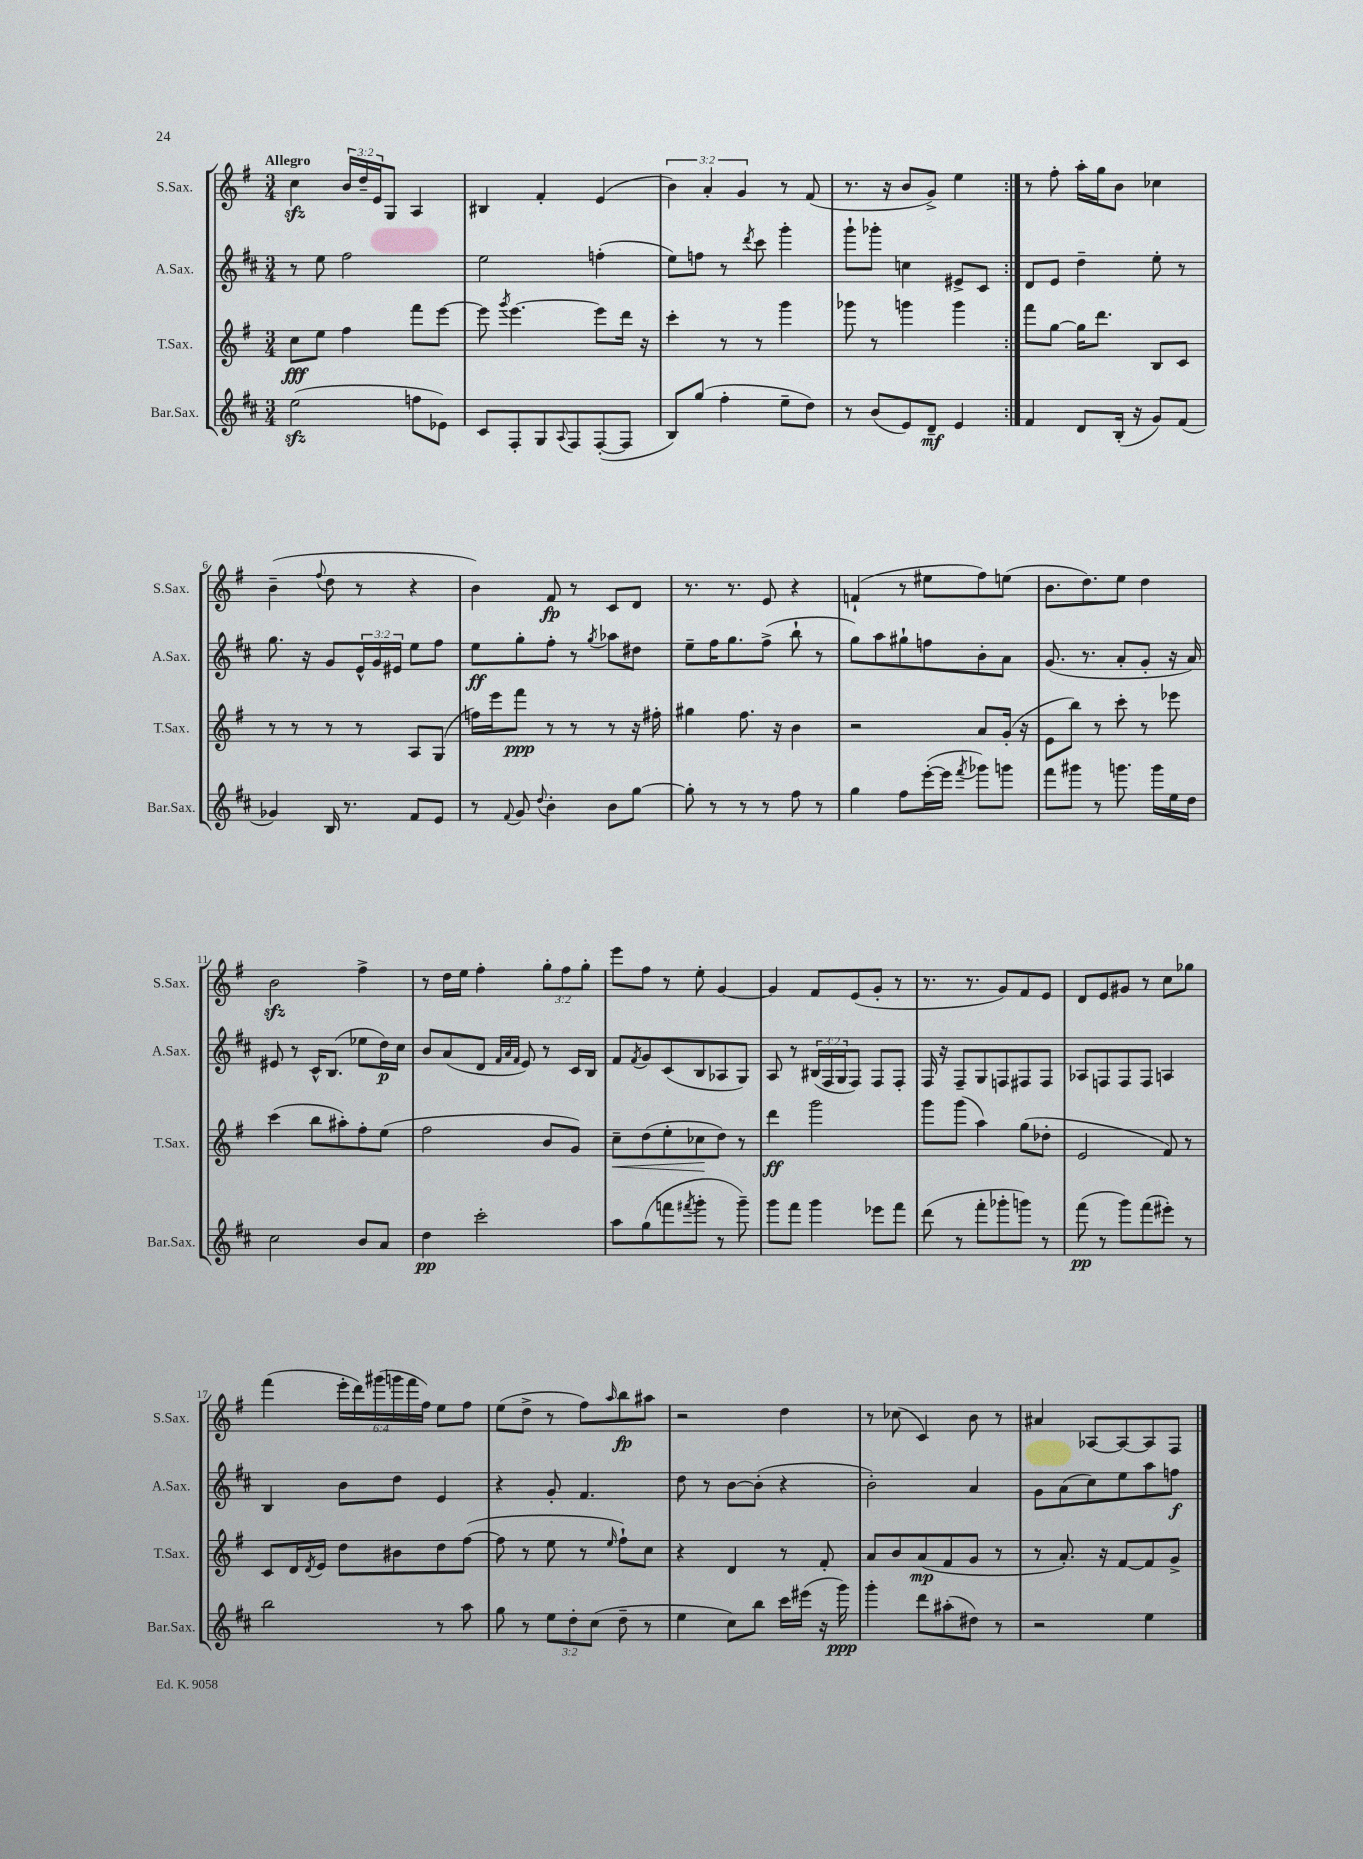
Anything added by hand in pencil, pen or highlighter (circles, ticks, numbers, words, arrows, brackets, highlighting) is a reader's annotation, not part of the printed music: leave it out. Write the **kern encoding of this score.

**kern	**kern	**kern	**kern
*staff4	*staff3	*staff2	*staff1
*clefG2	*clefG2	*clefG2	*clefG2
*k[f#c#]	*k[f#]	*k[f#c#]	*k[f#]
*M3/4	*M3/4	*M3/4	*M3/4
(2ee	8cc	8r	4cc
.	8ee	8ee	.
.	4ff#	2ff#	24b
.	.	.	24dd~
.	.	.	24e
.	.	.	8G
8ff	8fff#	.	4A
8e-)	[8eee	.	.
=	=	=	=
8c#	8eee]	2ee	4B#
.	8qggg	.	.
8F#'	[4.eee	.	.
8G	.	.	4f#'
8qqA	.	.	.
8F#	.	.	.
([8F#'	8eee]	(4ff'	(4e
8F#]	16ddd	.	.
.	16r	.	.
=	=	=	=
8B)	4ccc'	8ee)	6b)
(8gg	.	8ff	.
.	.	.	6a'
4ff#'	8r	8r	.
.	.	.	6g
.	.	8qddd	.
.	8r	8ccc#	.
8ee~	4ggg	4ggg'	8r
8dd)	.	.	(8f#
=	=	=	=
8r	8ggg-	8ggg`	8.r
(8b	8r	8ggg-'	.
.	.	.	16r
8e)	4ggg	4cc	8b
8d~	.	.	8g^)
4e	4ggg	8e#^	4ee
.	.	8c#	.
=:|!	=:|!	=:|!	=:|!
4f#	8fff#	8d	8r
.	[8gg	8e	8ff#'
8d	16gg]	4dd~	16aa'
.	8.ddd	.	16gg
(16B'	.	.	8b
16r	.	.	.
8g)	8B	8ee'	4cc-
(8f#	8c	8r	.
=	=	=	=
4g-)	8r	8.gg	(4b~
.	8r	.	.
.	.	16r	.
.	.	.	8qqff#
16B	8r	8g	8dd
8.r	.	.	.
.	8r	24e^^	8r
.	.	24g	.
.	.	24e#	.
8f#	8A	8ee	4r
8e	(8G	8ff#	.
=	=	=	=
8r	16ff)	8ee	4b)
.	16eee	.	.
8qqf#	.	.	.
8g	8fff#	8gg'	.
8qqdd	.	.	.
4b'	8r	8ff#'	8f#
.	8r	8r	8r
.	.	8qgg	.
8b	8r	8aa-	8c
[8gg	16r	8dd#	8d
.	16ff#'	.	.
=	=	=	=
8gg']	4gg#	8ee~	8.r
8r	.	16ff#	.
.	.	8.gg	8.r
8r	8.ff#	.	.
8r	.	(8ff#^	8e
.	16r	.	.
8ff#	4b	8bb`	4r
8r	.	8r	.
=	=	=	=
4gg	2r	8gg)	(4f`
.	.	8aa	.
8ff#	.	8gg#`	8r
([16eee'	.	8ff	8ee#
16eee]	.	.	.
8qfff#	.	.	.
8ggg-)	8a	8b'	8ff#)
8ggg	(16g'	8a	(8ee
.	16r	.	.
=	=	=	=
8fff#	8e	(8.g	8.b
8ggg#	8bb)	.	.
.	.	8.r	8.dd)
8r	8r	.	.
8.ggg	8ccc'	8a'	8ee
.	8r	8g'	4dd
16ggg	.	.	.
16ee	8eee-	16r	.
16dd	.	16a)	.
=	=	=	=
2cc#	(4ccc	8e#	2b
.	.	8r	.
.	8bb	16c#^^	.
.	.	(8.B	.
.	8aa#')	.	.
8b	8ff#'	8ee-	4ff#^
8a	(8ee	16dd)	.
.	.	16cc#	.
=	=	=	=
4dd	2ff#	8b	8r
.	.	(8a	16dd
.	.	.	16ee
2ccc#'	.	8d	4ff#'
.	.	32qqf#	.
.	.	32qqa	.
.	.	32qqf#	.
.	.	8e)	.
.	8b	8r	12gg'
.	.	.	12ff#
.	8g)	16c#	.
.	.	.	12gg'
.	.	16B	.
=	=	=	=
8aa	8cc~	8f#	8eee
.	.	8qf#	.
(8gg	(8dd	8g	8ff#
8fff	8ee'	(8c#	8r
8qfff#	.	.	.
8ggg'	8cc-	8B	8ee'
8r	8dd)	8A-	[4g
8ggg~)	8r	8G)	.
=	=	=	=
8ggg	4ddd	8A	4g]
8fff#	.	8r	.
4ggg	2ggg	(24B#	8f#
.	.	24F#	.
.	.	24G	.
.	.	8F#)	(8e
8eee-	.	8F#	8g'
8fff#	.	8F#'	8r
=	=	=	=
(8ddd	8ggg	16F#	8.r
.	.	16r	.
8r	(8ggg	8F#~	.
.	.	.	8.r
8fff#'	4aa)	8G	.
8ggg-'	.	8F	8g)
8ggg)	(8gg	8F#	8f#
8r	8dd-'	8F#	8e
=	=	=	=
(8fff#	2e	8A-	8d
8r	.	8F	8e
8ggg)	.	8F	8g#
(8fff#	.	8F	8r
8eee#')	8f#)	4A	8cc
8r	8r	.	8gg-
=	=	=	=
2bb	8c	4B	(4fff#
.	16d	.	.
.	8qd	.	.
.	16e	.	.
.	8dd	8b	24eee'
.	.	.	24ddd)
.	.	.	(24ggg#
.	8b#	8dd	24ggg
.	.	.	24fff#
.	.	.	24ff#)
8r	8dd	4e	8ee
8aa	([8ff#	.	8ff#
=	=	=	=
8gg	8ff#]	4r	(8ee
8r	8r	.	8dd^
12ee	8ee	8g'	8r
12dd'	.	.	.
.	8r	4.f#	8ff#)
(12cc#	.	.	.
.	16qqee	.	16qqaa
8dd~	8ff#`)	.	8bb
8r	8cc	.	8aa#
=	=	=	=
4ee	4r	8dd	2r
.	.	8r	.
8cc#)	4d	[8b	.
8bb	.	(8b']	.
16ccc#	8r	4r	4dd
(16eee#	.	.	.
16r	8f#'	.	.
16ggg)	.	.	.
=	=	=	=
4ggg'	8a	2b')	8r
.	8b	.	(8cc-
8ddd	(8a	.	4c)
(8aa#'	8f#	.	.
8dd#)	8g	4a	8b
8r	8r	.	8r
=	=	=	=
2r	8r	8g	4a#
.	8.a')	(8a	.
.	.	8cc#)	[8A-
.	16r	.	.
.	[8f#	8ee	8A-_
4ee	8f#]	8aa	8A-]
.	8g^	8ff	8F#
==	==	==	==
*-	*-	*-	*-
